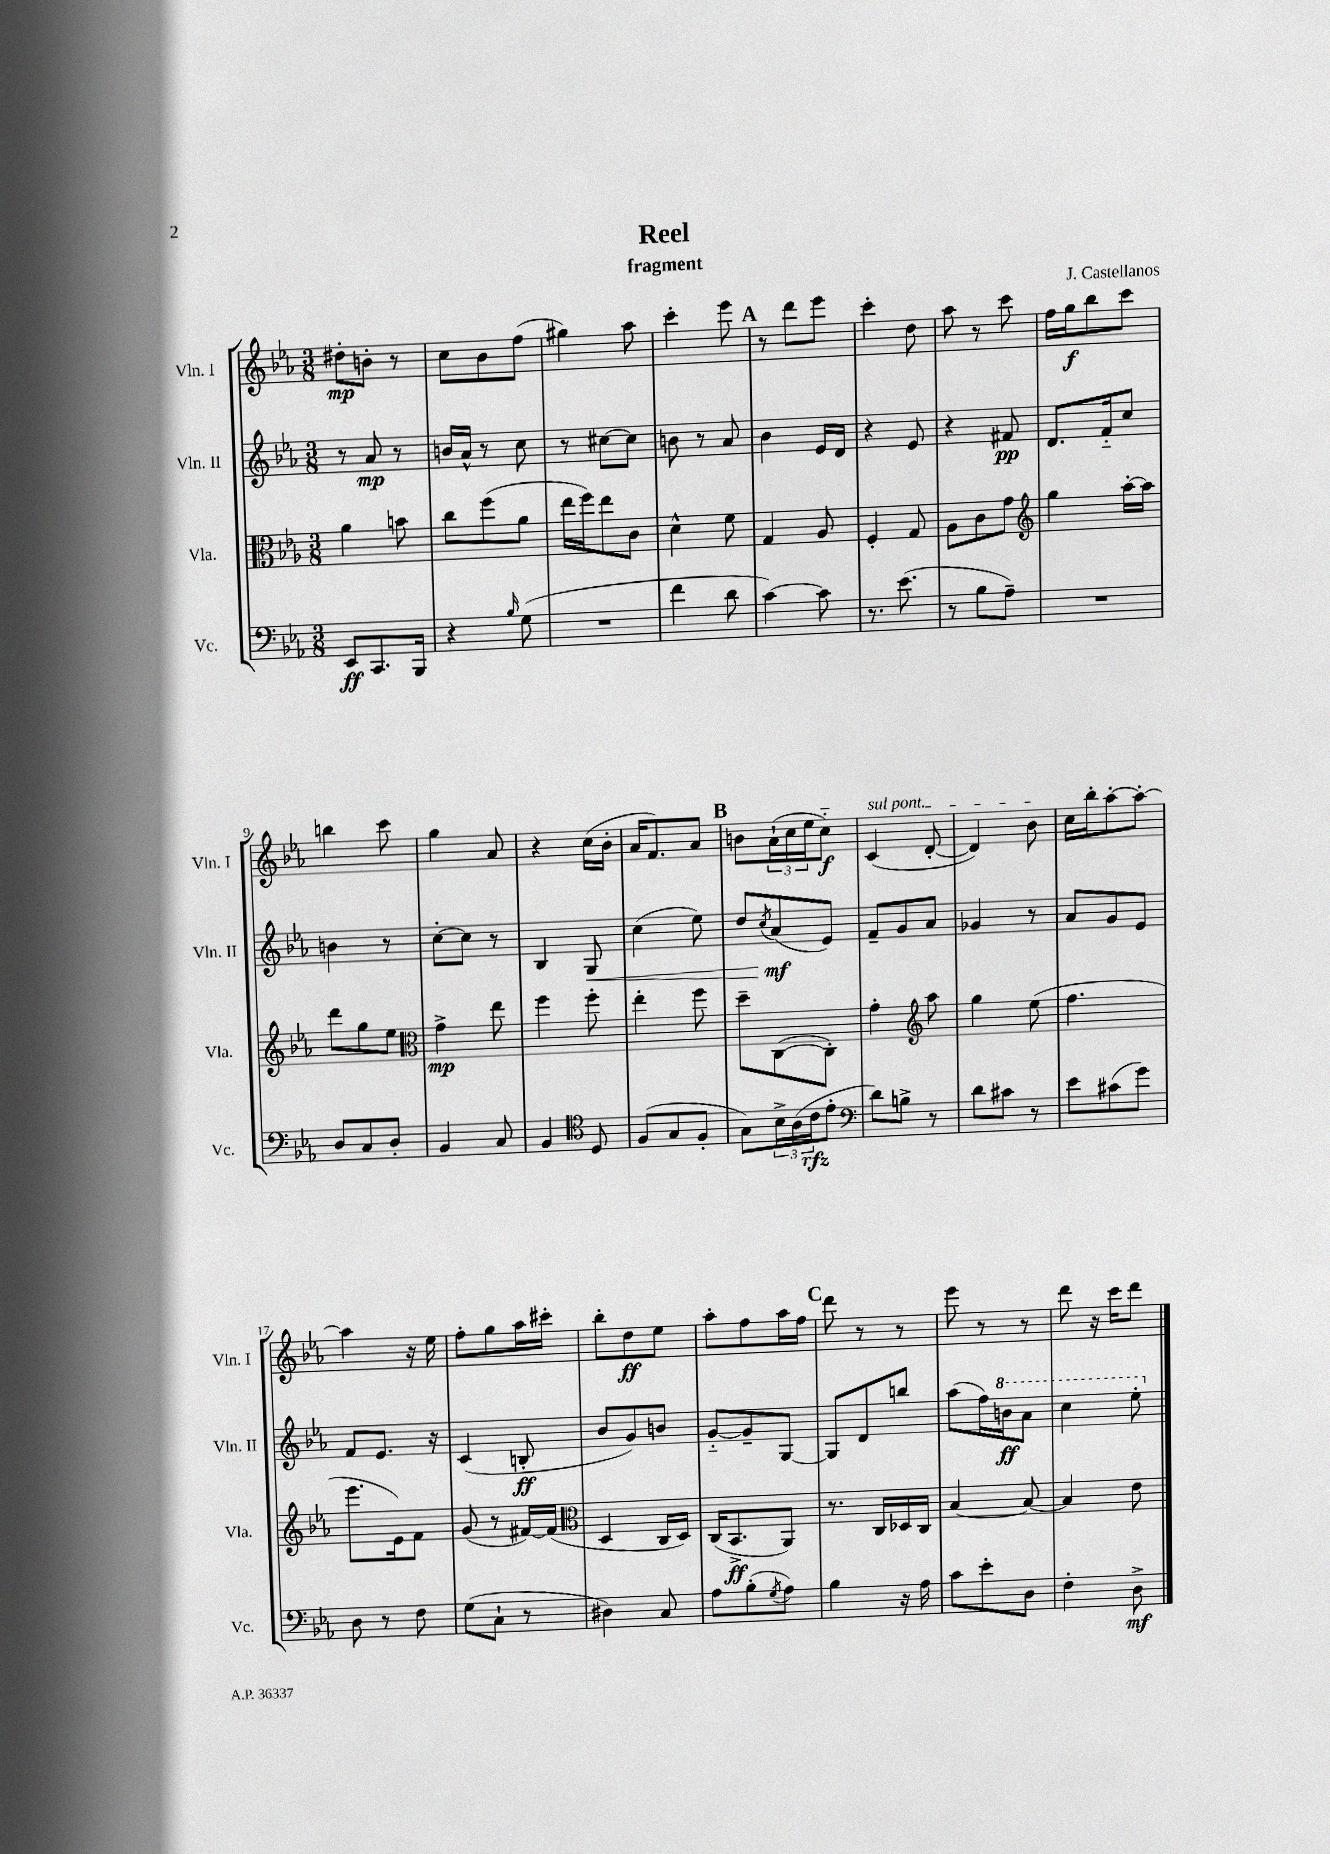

**kern	**dynam	**kern	**dynam	**kern	**dynam	**kern	**dynam
*part4	*part4	*part3	*part3	*part2	*part2	*part1	*part1
*staff4	*staff4	*staff3	*staff3	*staff2	*staff2	*staff1	*staff1
*I"Vc.	*	*I"Vla.	*	*I"Vln. II	*	*I"Vln. I	*
*I'Vc.	*	*I'Vla.	*	*I'Vln. II	*	*I'Vln. I	*
*clefF4	*	*clefC3	*	*clefG2	*	*clefG2	*
*k[b-e-a-]	*	*k[b-e-a-]	*	*k[b-e-a-]	*	*k[b-e-a-]	*
*M3/8	*	*M3/8	*	*M3/8	*	*M3/8	*
=1	=1	=1	=1	=1	=1	=1	=1
8EE-/L	ff	4a-\	.	8r	.	8dd#X'\L	mp
8.CC/	.	.	.	8a-/	mp	8bn'\J	.
.	.	8bn\	.	8r	.	8r	.
16BBB-/Jk	.	.	.	.	.	.	.
=2	=2	=2	=2	=2	=2	=2	=2
4r	.	8cc\L	.	16bn/LL	.	8cc\L	.
.	.	.	.	16a-^^/JJ	.	.	.
.	.	(8ff\	.	8r	.	8b-\	.
16qqB-/	.	.	.	.	.	.	.
(8G\	.	8a-\J	.	8cc\	.	(8ff\J	.
=3	=3	=3	=3	=3	=3	=3	=3
4.r	.	16ee-\LL	.	8r	.	4gg#X\)	.
.	.	16ff\J)	.	.	.	.	.
.	.	8ee-\	.	[8cc#X\L	.	.	.
.	.	8c\J	.	8cc#\J]	.	8aa-\	.
=4	=4	=4	=4	=4	=4	=4	=4
4f\	.	4d^^\	.	8bn\	.	4ccc'\	.
.	.	.	.	8r	.	.	.
8d\	.	8f\	.	8a-/	.	8eee-\	.
!!LO:REH:place=s1:t=A
=5	=5	=5	=5	=5	=5	=5	=5
[4c\)	.	4G/	.	4b-\	.	8r	.
.	.	.	.	.	.	8ddd\L	.
8c\]	.	8A-/	.	16e-/LL	.	8eee-\J	.
.	.	.	.	16d/JJ	.	.	.
=6	=6	=6	=6	=6	=6	=6	=6
8.r	.	4F'/	.	4r	.	4ccc'\	.
(8.e-\	.	.	.	.	.	.	.
.	.	8G/	.	8e-/	.	8dd\	.
=7	=7	=7	=7	=7	=7	=7	=7
8r	.	8A-\L	.	4r	.	8aa-\	.
8B-\L	.	8c\	.	.	.	8r	.
8A-~\J)	.	8g\J	.	8f#X/	pp	8ccc\	.
=8	=8	=8	=8	=8	=8	=8	=8
*	*	*clefG2	*	*	*	*	*
4.r	.	4gg\	.	8.d/L	.	16ff\LL	.
.	.	.	.	.	.	16gg\J	f
.	.	.	.	.	.	8bb-\	.
.	.	.	.	16f/k	.	.	.
.	.	[16aa-'\LL	.	8cc/J	.	8ccc\J	.
.	.	16aa-\JJ]	.	.	.	.	.
!!LO:LB:g=z
=9	=9	=9	=9	=9	=9	=9	=9
8D/L	.	8ddd\L	.	4bn\	.	4bbn\	.
8C/	.	8gg\	.	.	.	.	.
8D'/J	.	8ee-\J	.	8r	.	8ccc\	.
=10	=10	=10	=10	=10	=10	=10	=10
*	*	*clefC3	*	*	*	*	*
4BB-/	.	4g^\	mp	[8cc'\L	.	4gg\	.
.	.	.	.	8cc\J]	.	.	.
8C/	.	8ee-\	.	8r	.	8a-/	.
=11	=11	=11	=11	=11	=11	=11	=11
4BB-/	.	4ff\	.	4B-/	.	4r	.
*clefC4	*	*	*	*	*	*	*
!	!	!	!	!	!LO:HP:b	!	!
8D/	.	8ff'\	.	8G/	<	(16cc\LL	.
.	.	.	.	.	.	16b-'\JJ	.
=12	=12	=12	=12	=12	=12	=12	=12
(8F/L	.	4ee-'\	.	(4cc\	.	16a-/KL	.
.	.	.	.	.	.	8.f/)	.
8G/	.	.	.	.	.	.	.
8F'/J	.	8ff\	.	8ee-\)	.	8a-/J	.
!!LO:REH:place=s1:t=B
=13	=13	=13	=13	=13	=13	=13	=13
8G\L)	.	8dd~\L	.	8dd/L	.	8bn\L	.
.	.	.	.	8qcc/	.	.	.
24B-^\L	.	([8C\	.	(8a-/	mf	(24a-`\L	.
(24A-\	.	.	.	.	.	24cc\	.
24c\J	rfz	.	.	.	.	24ee-\J	.
8e-'\J	.	8C'\J])	.	8e-/J)	[	8cc\J)	f
=14	=14	=14	=14	=14	=14	=14	=14
*clefF4	*	*	*	*	*	*	*
!	!	!	!	!	!	!LO:TX:a:i:t=sul pont.	!
8d\L)	.	4g'\	.	8f~/L	.	(4c/	.
8Bn^\J	.	.	.	8g/	.	.	.
*	*	*clefG2	*	*	*	*	*
8r	.	8aa-\	.	8a-/J	.	[8d'/	.
=15	=15	=15	=15	=15	=15	=15	=15
8d\L	.	4gg\	.	4g-X/	.	4d/])	.
8c#X\J	.	.	.	.	.	.	.
8r	.	(8ee-\	.	8r	.	8b-\	.
=16	=16	=16	=16	=16	=16	=16	=16
8e-\L	.	4.ff\	.	8a-/L	.	16cc\LL	.
.	.	.	.	.	.	16bb-'\J	.
(8c#X\	.	.	.	8g/	.	[8aa-'\	.
8g\J)	.	.	.	8e-/J	.	8aa-'\J_	.
!!LO:LB:g=z
=17	=17	=17	=17	=17	=17	=17	=17
8D\	.	8.eee-\L	.	8f/L	.	4aa-\]	.
8r	.	.	.	8.e-/J	.	.	.
.	.	16e-\k)	.	.	.	.	.
8F\	.	8f\J	.	.	.	16r	.
.	.	.	.	16r	.	16ee-\	.
=18	=18	=18	=18	=18	=18	=18	=18
(8G\L	.	(8g/	.	(4c/	.	8ff'\L	.
8C`\J	.	8r	.	.	.	8gg\	.
8r	.	[16f#X/LL)	.	8Bn'/	ff	16aa-\L	.
.	.	(16f#/JJ]	.	.	.	16ccc#X'\JJ	.
=19	=19	=19	=19	=19	=19	=19	=19
*	*	*clefC3	*	*	*	*	*
4D#X\)	.	4D/	.	8b-/L	.	8bb-'\L	.
.	.	.	.	8g/)	.	8dd\	ff
8C/	.	16C/LL	.	8bn/J	.	8ee-\J	.
.	.	16D/JJ)	.	.	.	.	.
=20	=20	=20	=20	=20	=20	=20	=20
8A-\L	.	(16C/KL	.	[8g/L	.	8aa-'\L	.
.	.	8.BB-^/	ff	.	.	.	.
(8B-'\	.	.	.	8g~/]	.	8ff\	.
8qG/	.	.	.	.	.	.	.
8A-\J)	.	8AA-/J)	.	[8G/J	.	16aa-\L	.
.	.	.	.	.	.	16ff\JJ	.
!!LO:REH:place=s1:t=C
=21	=21	=21	=21	=21	=21	=21	=21
4B-\	.	8.r	.	8G/L]	.	8ddd\	.
.	.	.	.	8d/	.	8r	.
.	.	16C/LL	.	.	.	.	.
16r	.	16D-X/	.	8bbn/J	.	8r	.
16A-\	.	16C/JJ	.	.	.	.	.
=22	=22	=22	=22	=22	=22	=22	=22
8c\L	.	[4B-/	.	(8aa-\L	.	8eee-\	.
8e-'\	.	.	.	16ff\L)	.	8r	.
*	*	*	*	*8va	*	*	*
.	.	.	.	16bbn\J	ff	.	.
8D\J	.	8B-/_	.	8aa-\J	.	8r	.
=23	=23	=23	=23	=23	=23	=23	=23
4F'\	.	4B-/]	.	4ccc\	.	8ddd\	.
.	.	.	.	.	.	16r	.
.	.	.	.	.	.	16ccc\KL	.
8D^\	mf	8e-\	.	8eee-'\	.	8ddd\J	.
*	*	*	*	*X8va	*	*	*
==	==	==	==	==	==	==	==
*-	*-	*-	*-	*-	*-	*-	*-
